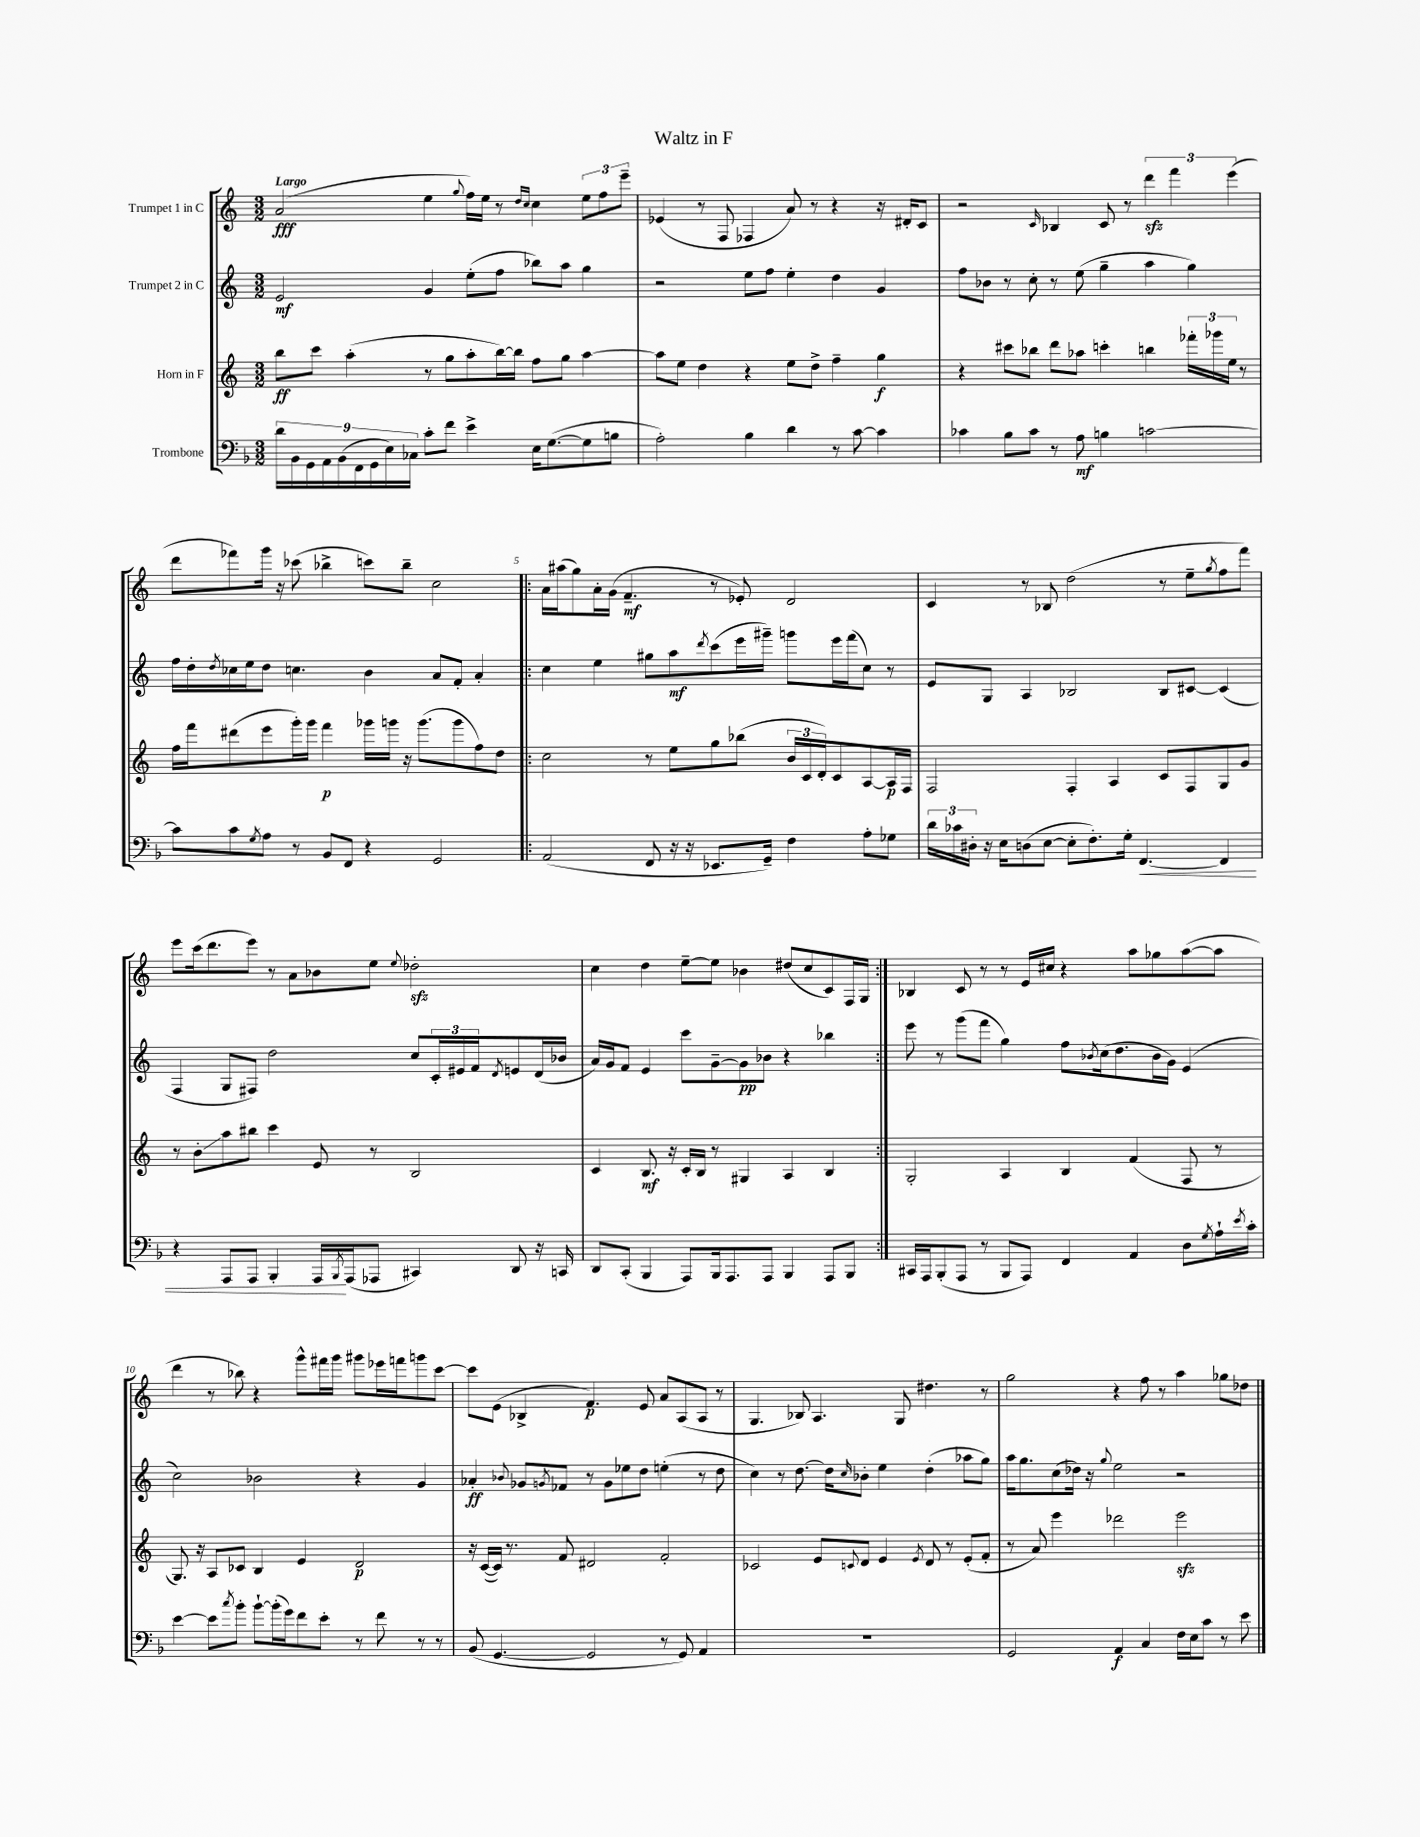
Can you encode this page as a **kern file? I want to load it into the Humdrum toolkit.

**kern	**kern	**kern	**kern
*staff4	*staff3	*staff2	*staff1
*clefF4	*clefG2	*clefG2	*clefG2
*k[b-]	*k[]	*k[]	*k[]
*M3/2	*M3/2	*M3/2	*M3/2
18d	8bb	2e	(2a
18BB-	.	.	.
18GG	.	.	.
.	8ccc	.	.
18AA	.	.	.
(18BB-	.	.	.
.	(4aa'	.	.
18FF	.	.	.
18GG	.	.	.
18E)	.	.	.
18C-	.	.	.
8c'	8r	4g	4ee
8f	8gg	.	.
.	.	.	8qqgg
4e^	8aa'	(8ee'	16ff)
.	.	.	16ee
.	[16bb)	8ff	8r
.	16bb]	.	.
.	.	.	16qqdd
.	.	.	16qqcc
16E	8ff	8bb-)	4cc
([8.G	.	.	.
.	8gg	8aa	.
8G]	[4aa	4gg	12ee
.	.	.	12ff
8B	.	.	.
.	.	.	12eee~
=	=	=	=
2A')	8aa]	2r	(4e-
.	8ee	.	.
.	4dd	.	8r
.	.	.	8F
4B-	4r	8ee	4F-
.	.	8ff	.
4d	8ee	4ee'	8a)
.	8dd^	.	8r
8r	4ff~	4dd	4r
[8c	.	.	.
4c]	4gg	4g	16r
.	.	.	16d#'
.	.	.	8c
=	=	=	=
4c-	4r	8ff	2r
.	.	8b-	.
8B-	8ccc#	8r	.
8c-	8bb-	8cc'	.
.	.	.	16qqc
8r	8ddd	8r	4B-
8A	8aa-	(8ee	.
4B	4ccc'	4gg~	8c
.	.	.	8r
[2c	4bb	4aa	6ddd
.	.	.	6fff
.	24fff-'	4gg)	.
.	24ggg-	.	.
.	24ee	.	(6eee
.	8r	.	.
=	=	=	=
8c]	16ff	16ff	8ddd
.	16fff	16dd'	.
.	.	8qdd	.
8c	(8ddd#	16cc-	8fff-)
.	.	16ee	.
8qG	.	.	.
8A	8eee	8dd	16ggg
.	.	.	16r
8r	16ggg')	4.cc	(8ccc-
.	16ggg	.	.
8BB-	4fff	.	4bb-^
8FF	.	.	.
4r	16ggg-	4b	8ccc)
.	16ggg	.	.
.	16r	.	8bb-~
.	(8.ggg	.	.
2GG	.	8a	2cc
.	8ggg	8f'	.
.	8ff)	4a'	.
.	8dd	.	.
=!|:	=!|:	=!|:	=!|:
(2AA	2cc	4cc	16a
.	.	.	(16aa#
.	.	.	8gg)
.	.	4ee	16a'
.	.	.	(16g
.	.	.	4.f~
8FF	8r	8gg#	.
16r	8ee	8aa	.
16r	.	.	.
.	.	8qddd	.
8.EE-	8gg	(8ccc	8r
.	(8bb-	16eee	8e-')
16GG~)	.	16ggg#~)	.
4F	24b	8ggg	2d
.	24c	.	.
.	24d')	.	.
.	8c	16eee	.
.	.	(16fff	.
8A'	[8A	8cc)	.
8G-	16A]	8r	.
.	16F	.	.
=	=	=	=
24d	2F	8e	4c
24c-	.	.	.
24D#'	.	.	.
16r	.	8G	.
16E	.	.	.
(8D	.	4A	8r
[8E	.	.	8B-
8E']	4F'	2B-	(2dd
8.F')	.	.	.
.	4A	.	.
16G'	.	.	.
[4.FF	.	.	.
.	8c	8B-	8r
.	8F	[8c#	8ee~
.	.	.	8qgg
4FF]	8G	(4c#]	8ff
.	8g	.	8fff)
=	=	=	=
4r	8r	4F	8eee
.	8b'	.	(16ccc
.	.	.	8.ddd
8AAA	8aa	8G	.
8AAA	8bb#	8F#)	8eee)
4BBB-'	4ccc	2dd	8r
.	.	.	8a
16AAA	8e	.	8b-
8qBBB-	.	.	.
(16AAA	.	.	.
8AAA-	8r	.	8ee
.	.	.	8qqee
4CC#)	2B	8cc	2dd-'
.	.	24c'	.
.	.	24e#	.
.	.	24f	.
.	.	8qd	.
8DD	.	8e	.
16r	.	(16d	.
16CC	.	16b-	.
=	=	=	=
8DD	4c	16a)	4cc
.	.	16g	.
(8CC'	.	8f	.
4BBB-	8.B	4e	4dd
.	16r	.	.
8AAA)	16c'	8ccc	[8ee~
.	16B	.	.
16BBB-	8r	[8g~	8ee]
8.AAA	.	.	.
.	4G#	8g]	4b-
8AAA	.	8b-	.
4BBB-	4A	4r	(8dd#
.	.	.	8cc
8AAA	4B	4bb-	8c)
8BBB-	.	.	16F
.	.	.	16G
=:|!	=:|!	=:|!	=:|!
16CC#	2G'	8eee	4B-
16AAA	.	.	.
(8BBB-'	.	8r	.
8AAA	.	(8ggg	8c
8r	.	8fff	8r
8BBB-	4A	4gg)	8r
8AAA)	.	.	16e
.	.	.	16cc#
4FF	4B	8ff	4r
.	.	8qb-	.
.	.	(16cc	.
.	.	8.dd	.
4AA	(4f	.	8aa
.	.	16b-	8gg-
.	.	16g)	.
8D	8F	(4e	([8aa
8qG	.	.	.
16A`	8r	.	8aa]
8qe	.	.	.
16c'	.	.	.
=	=	=	=
[4e	8.G)	2cc)	4ddd
.	16r	.	.
8e]	8A	.	8r
8qcc	.	.	.
8b-'	8c-	.	8bb-)
[8b-`	4B	2b-	4r
(16b-']	.	.	.
16g)	.	.	.
8f	4e	.	8ggg^^
8e'	.	.	16fff#
.	.	.	16ggg
8r	2d	4r	8ggg#
8f	.	.	16eee-
.	.	.	16fff
8r	.	4g	8ggg
8r	.	.	[8ccc
=	=	=	=
(8BB-	16r	4a-'	8ccc]
.	([16c	.	.
[4.GG	16c])	.	(8e
.	8.r	.	.
.	.	8qqb-	.
.	.	8g-	4B-^
.	.	8qg	.
.	8f	8f-	.
2GG]	2d#	8r	4.f)
.	.	8g	.
.	.	8ee-	.
.	.	8dd	8e
8r	2f'	(4ee'	8a
8GG)	.	.	(8A
4AA	.	8r	8A
.	.	8dd	8r
=	=	=	=
1.r	2c-	4cc)	4.G
.	.	8r	.
.	.	[8.dd	8B-)
.	8e	.	4.A
.	.	16dd]	.
.	8qqc	16qqcc	.
.	8d	8b-'	.
.	4e	4ee	.
.	.	.	8G
.	8qe	.	.
.	8d	(4dd'	4.dd#
.	8r	.	.
.	(8e'	8aa-	.
.	8f'	8gg)	8r
=	=	=	=
2GG	8r	16aa	2gg
.	.	8.gg	.
.	8a)	.	.
.	4eee	(8cc	.
.	.	16dd-)	.
.	.	16r	.
.	.	8qqgg	.
4AA	2ddd-	2ee	4r
4C	.	.	8ff
.	.	.	8r
16F	2eee	2r	4aa
16E	.	.	.
8c	.	.	.
8r	.	.	8gg-
8e	.	.	8dd-
==	==	==	==
*-	*-	*-	*-
